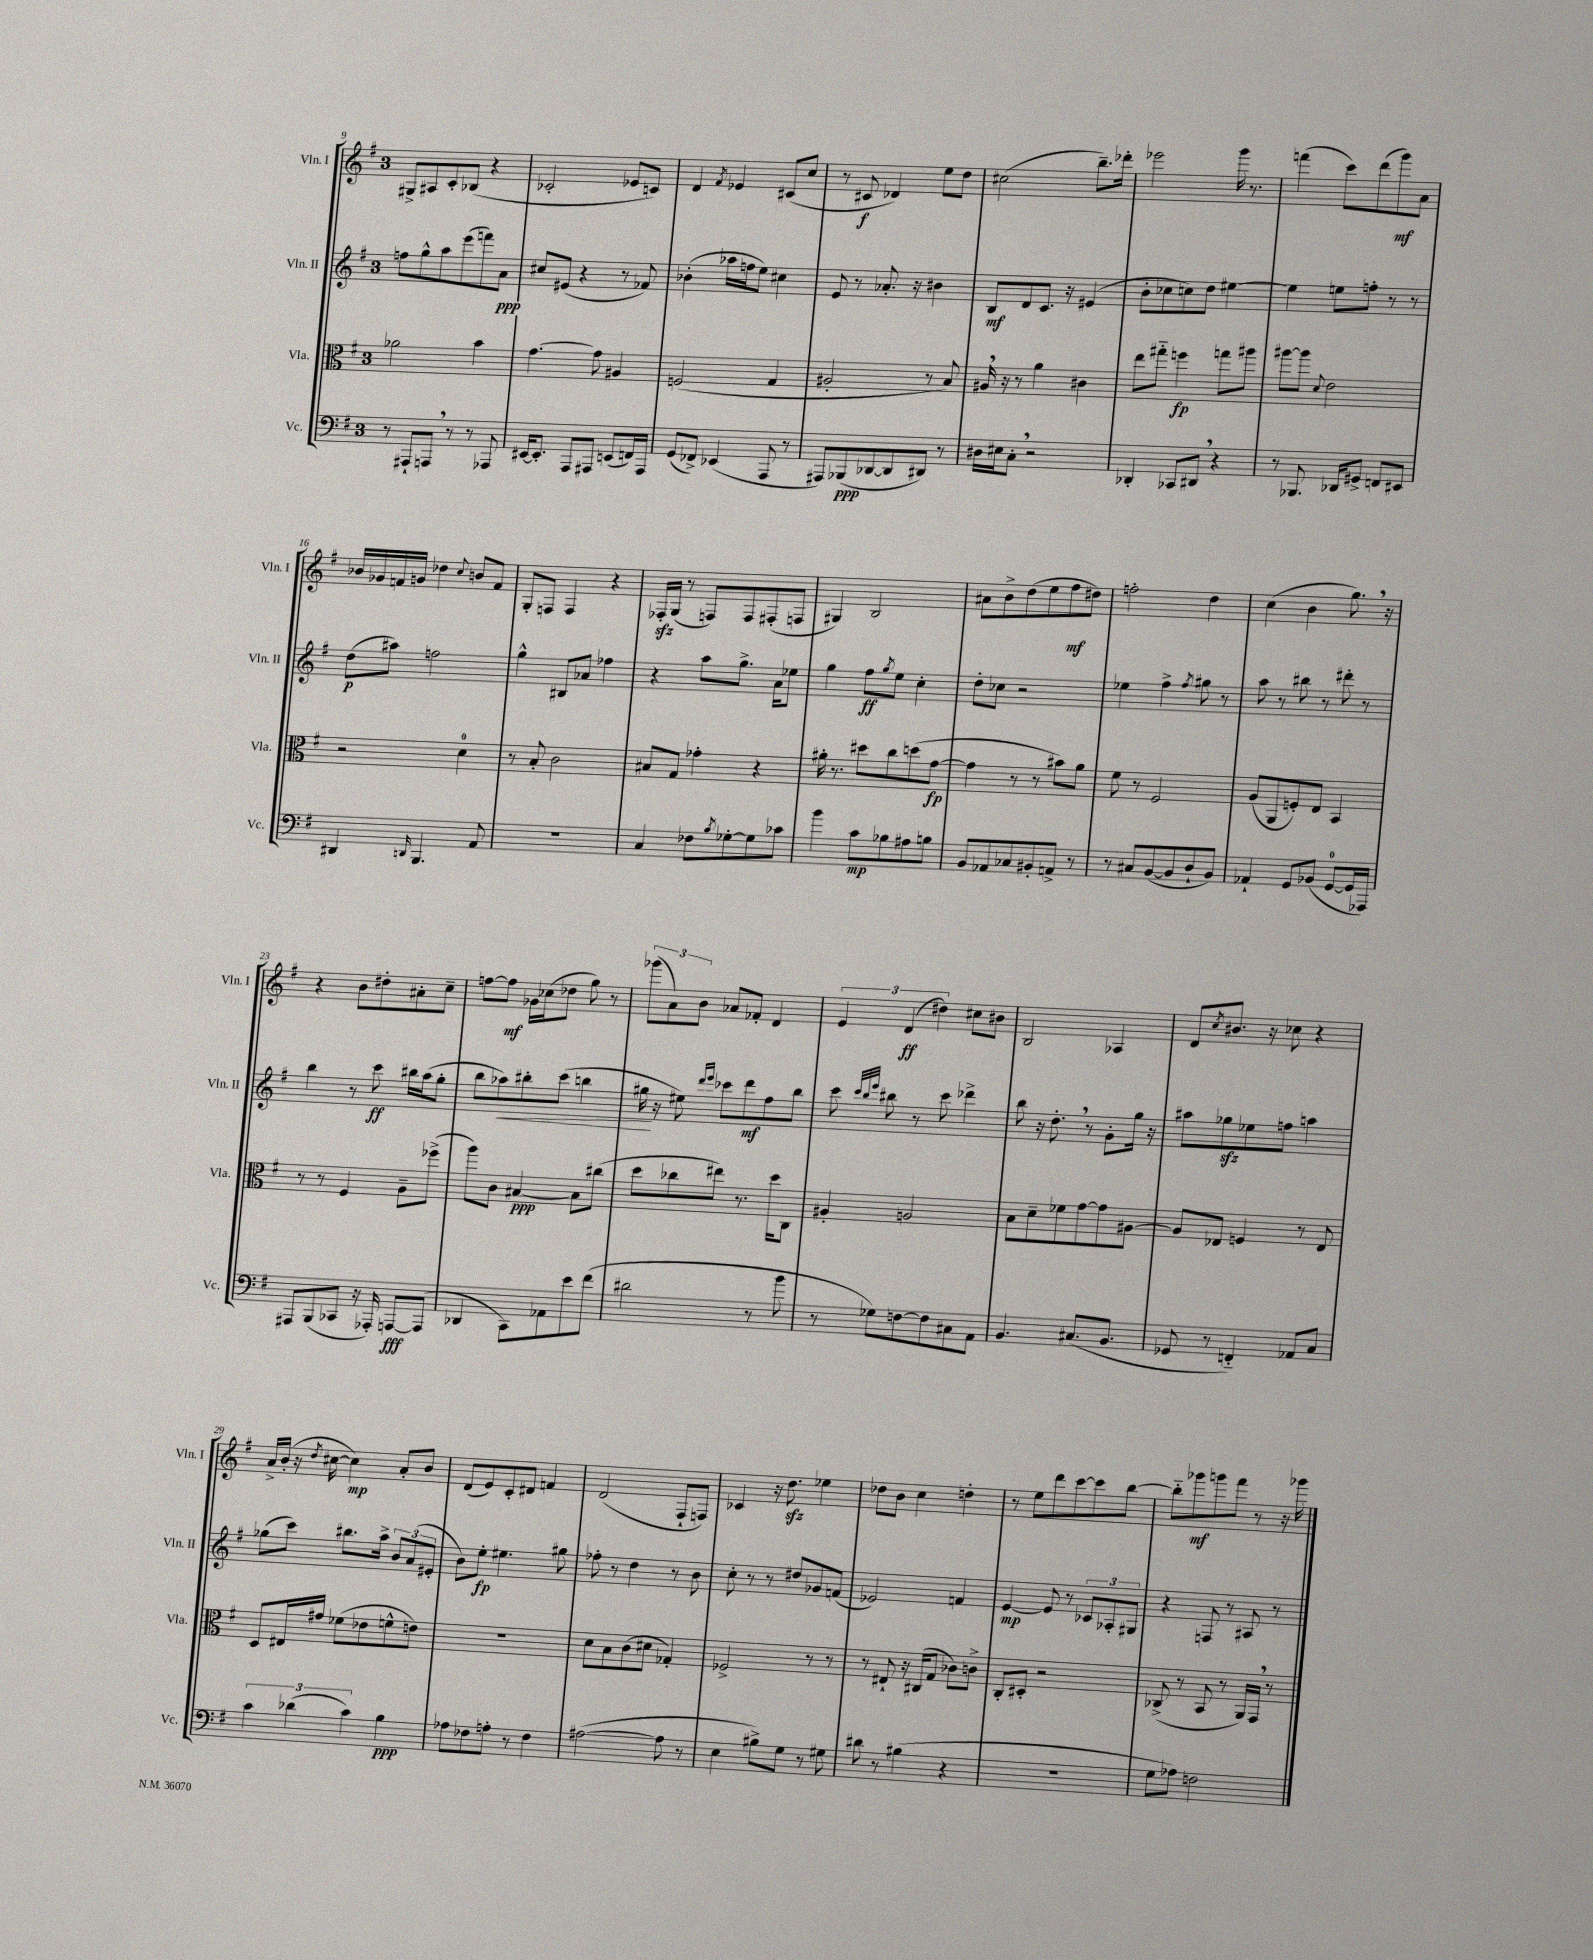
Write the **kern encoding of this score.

**kern	**dynam	**kern	**dynam	**kern	**dynam	**kern	**dynam
*part4	*part4	*part3	*part3	*part2	*part2	*part1	*part1
*staff4	*staff4	*staff3	*staff3	*staff2	*staff2	*staff1	*staff1
*I"Vc.	*	*I"Vla.	*	*I"Vln. II	*	*I"Vln. I	*
*I'Vc.	*	*I'Vla.	*	*I'Vln. II	*	*I'Vln. I	*
*clefF4	*	*clefC3	*	*clefG2	*	*clefG2	*
*k[f#]	*	*k[f#]	*	*k[f#]	*	*k[f#]	*
*M3/4	*	*M3/4	*	*M3/4	*	*M3/4	*
=9	=9	=9	=9	=9	=9	=9	=9
8r	.	2a-X\	.	8ffn\L	.	8G#X^/L	.
8AAA#X`/L	.	.	.	8gg^^\	.	8A#X/	.
8AAAn,/J	.	.	.	8aa\	.	8c'/	.
8r	.	.	.	(8eee\	.	(8B-X/J	.
8r	.	4b\	.	8fffn\)	.	4r	.
8AAA-X/	.	.	.	8a\J	ppp	.	.
=10	=10	=10	=10	=10	=10	=10	=10
[16EE#X/KL	.	[4.g\	.	8cc#X/L	.	2c-X'/	.
8.EE#'/J]	.	.	.	.	.	.	.
.	.	.	.	(8e#X/J	.	.	.
8AAA/L	.	.	.	4r	.	.	.
8AAA#X/J	.	8g\]	.	.	.	.	.
(8EEn/L	.	4A#X/	.	8r	.	8e-X/L	.
16FFn/L)	.	.	.	8f-X/)	.	8cn/J)	.
16AAA#/JJ	.	.	.	.	.	.	.
=11	=11	=11	=11	=11	=11	=11	=11
(8GG/L	.	(2Fn/	.	(4b-X'\	.	4d/	.
8FF-X^/J)	.	.	.	.	.	.	.
.	.	.	.	.	.	8qf#/	.
(4EE-X/	.	.	.	16aa-X\LL	.	4e-X/	.
.	.	.	.	16ffn\J	.	.	.
.	.	.	.	8ee\J)	.	.	.
8AAA/	.	4G/	.	4cc#X\	.	(8c#X/L	.
8r	.	.	.	.	.	8cc/J	.
=12	=12	=12	=12	=12	=12	=12	=12
8AAA#X/L)	.	2A#X'/	.	8e/	.	8r	.
(8BBB-X/	ppp	.	.	8r	.	8c#X/	f
[8DD-X/	.	.	.	8.a-X'/	.	4d-X/)	.
8DD-/]	.	.	.	.	.	.	.
.	.	.	.	16r	.	.	.
8DD#X/J)	.	8r	.	4b#X\	.	8ee\L	.
8r	.	8B/)	.	.	.	8dd\J	.
=13	=13	=13	=13	=13	=13	=13	=13
16D#X\LL	.	16A#X,/	.	8B/L	mf	(2cc#X\	.
16E#X\J	.	16r	.	.	.	.	.
8C',\J	.	8r	.	8d/	.	.	.
2r	.	4a\	.	8.c/J	.	.	.
.	.	.	.	16r	.	.	.
.	.	4c#X\	.	(4e#X/	.	8.bb~\L)	.
.	.	.	.	.	.	16ddd-X'\Jk	.
=14	=14	=14	=14	=14	=14	=14	=14
4DD-X'/	.	8ee\L	.	8b'\L	.	2eee-X\	.
.	.	8gg#X\J	.	8cc-X\	.	.	.
8CC-X/L	.	4ffn\	fp	8ccn\)	.	.	.
8DD#X,/J	.	.	.	8dd\J	.	.	.
4r	.	8ggn\L	.	[4ee#X\	.	16ggg\	.
.	.	.	.	.	.	8.r	.
.	.	8aa#X\J	.	.	.	.	.
=15	=15	=15	=15	=15	=15	=15	=15
8r	.	[8aa#X\L	.	4ee#\]	.	(4fffn\	.
8.BBB-X/	.	8aa#\J]	.	.	.	.	.
.	.	8qqd/	.	.	.	.	.
.	.	2e\	.	8een\L	.	8ccc\L)	.
16DD-X/KL	.	.	.	.	.	.	.
8GG#X^/J	.	.	.	8ffn'\J	.	(8ddd\	.
8FFn/L	.	.	.	8r	.	8ggg\)	mf
8EE#X/J	.	.	.	8r	.	8a\J	.
!!LO:LB:g=z
=16	=16	=16	=16	=16	=16	=16	=16
4DD#X/	.	2r	.	(8dd\L	p	16b-X/LL	.
.	.	.	.	.	.	16g-X/	.
.	.	.	.	8aa#X\J)	.	16fn/	.
.	.	.	.	.	.	16gn/JJ	.
16qqDDn/	.	.	.	.	.	.	.
4.BBB/	.	.	.	2ffn\	.	4dd-X\	.
.	.	.	.	.	.	8qqcc/	.
.	.	4d\	.	.	.	8bn/L	.
8AA/	.	.	.	.	.	8f/J	.
=17	=17	=17	=17	=17	=17	=17	=17
2.r	.	8r	.	4gg^^\	.	8G'/L	.
.	.	8B'/	.	.	.	8Fn/J	.
.	.	2c\	.	8B#X/L	.	4F/	.
.	.	.	.	8a-X/J	.	.	.
.	.	.	.	4ff-X\	.	4r	.
=18	=18	=18	=18	=18	=18	=18	=18
4C/	.	8B#X/L	.	4r	.	16F-Xzz'/LL	.
.	.	.	.	.	.	(16G/JJ	.
.	.	8G/J	.	.	.	8r	.
8F-X\L	.	4g-X'\	.	8aa\L	.	8Fn/L)	.
8qB/	.	.	.	.	.	.	.
[8G-X'\	.	.	.	8.gg^\J	.	8F/	.
8G-\]	.	4r	.	.	.	(8F#X'/	.
.	.	.	.	16a\KL	.	.	.
8c-X\J	.	.	.	8ee-X\J	.	8Fn/J	.
=19	=19	=19	=19	=19	=19	=19	=19
4b\	.	16a#X'\	.	4gg\	.	4G#X/)	.
.	.	8.r	.	.	.	.	.
8c\L	mp	8dd#X\L	.	8ff#\L	ff	2B/	.
.	.	.	.	8qgg/	.	.	.
8B-X\	.	8cc\	.	8ee\J	.	.	.
8A#X\	.	(8ddn\	.	4cc'\	.	.	.
8Bn\J	.	[8g\J	fp	.	.	.	.
=20	=20	=20	=20	=20	=20	=20	=20
8BB/L	.	4g\]	.	8dd'\L	.	8a#X\L	.
8AA-X/	.	.	.	8cc-X\J	.	8b^\	.
8C-X/	.	8r	.	2r	.	(8dd\	.
8BB#X'/	.	8r	.	.	.	8ee\	.
8AAn^/J	.	8b#X\L)	.	.	.	8ff#\	mf
8r	.	8a\J	.	.	.	8dd#X\J)	.
=21	=21	=21	=21	=21	=21	=21	=21
8r	.	8f#\	.	4ee-X\	.	2ffn'\	.
8C#X/L	.	8r	.	.	.	.	.
([8BB/	.	2F#/	.	4ff#^\	.	.	.
8BB/]	.	.	.	.	.	.	.
.	.	.	.	8qff#/	.	.	.
8D`/	.	.	.	8gg#X\	.	4dd\	.
8BB/J)	.	.	.	8r	.	.	.
=22	=22	=22	=22	=22	=22	=22	=22
4AA-X`/	.	(8A/L	.	8aa\	.	(4cc\	.
.	.	8AA/	.	8r	.	.	.
8GG/L	.	8Fn'/)	.	8bb#X\	.	4b\	.
(8BB-X/J	.	8E/J	.	8r	.	.	.
[8GG/L	.	4BB/	.	8ddd#X'\	.	8.gg,\)	.
16GG/L]	.	.	.	8r	.	.	.
16AAA-X/JJ)	.	.	.	.	.	16r	.
!!LO:LB:g=z
=23	=23	=23	=23	=23	=23	=23	=23
8AAA#X/L	.	8r	.	4bb\	.	4r	.
(8BBB/	.	8r	.	.	.	.	.
8CC-X/J	.	4F#/	.	8r	.	8b\L	.
16r	.	.	.	8ccc\	ff	8dd#X'\	.
16AAA-X'/)	.	.	.	.	.	.	.
[8AAAn/L	fff	8A~\L	.	16bb#X\LL	.	8a#X'\	.
.	.	.	.	(16aa\J	.	.	.
(8AAA/J]	.	(8ff-X^\J	.	8gg'\J	.	8cc~\J	.
=24	=24	=24	=24	=24	=24	=24	=24
4DD-X/	.	8aa\L)	.	8bb\L	.	[8ffn\L	.
!	!	!	!	!	!LO:HP:b	!	!
.	.	8c\J	.	8aa-X\)	<	8ff\J]	mf
8CC\L)	.	[4B#X/	ppp	8bb#X'\	.	16g-X\LL	.
.	.	.	.	.	.	(16cc-X\J	.
8AA-X\	.	.	.	(8ccc\J	.	8dd-X\J	.
8e\	.	8B#\L]	.	4bbn\	.	8gg\)	.
(8f#\J	.	(8cc#X\J	.	.	.	8r	.
=25	=25	=25	=25	=25	=25	=25	=25
2d#X\	.	8dd\L	.	16gg#X\	.	(12ggg-X\L	.
.	.	.	.	16r	[	.	.
.	.	.	.	.	.	12a\)	.
.	.	8cc-X\	.	8ee#X\)	.	.	.
.	.	.	.	.	.	12b\J	.
.	.	.	.	16qqddd/LL	.	.	.
.	.	.	.	16qqeee/JJ	.	.	.
.	.	8ee#X\J)	.	8ccc-X\L	.	8a-X/L	.
.	.	8.r	.	8ddd\	mf	8f-X'/J	.
8r	.	.	.	8ff#\	.	4d/	.
.	.	16dd\KL	.	.	.	.	.
8b\	.	8C\J	.	8bb\J	.	.	.
=26	=26	=26	=26	=26	=26	=26	=26
8r	.	4A#X'/	.	8ccc\	.	6e/	.
.	.	.	.	32qqccc/LLL	.	.	.
.	.	.	.	32qqbb/	.	.	.
.	.	.	.	32qqeee/JJJ	.	.	.
8G-X\L)	.	.	.	8bb#X\	.	.	.
.	.	.	.	.	.	(6d/	ff
[8Fn\	.	2An/	.	8r	.	.	.
.	.	.	.	.	.	6dd#X\)	.
8F\]	.	.	.	8ccc\	.	.	.
8C#X\	.	.	.	4ddd-X^\	.	8cc#X\L	.
8AA\J	.	.	.	.	.	8b#X\J	.
=27	=27	=27	=27	=27	=27	=27	=27
4.BB/	.	8B\L	.	8bb\	.	2B/	.
.	.	8d~\	.	16r	.	.	.
.	.	.	.	8.dd',\	.	.	.
.	.	8f-X\	.	.	.	.	.
(8.C#X/L	.	[8g\	.	8r	.	.	.
.	.	8g\]	.	8g'\L	.	4A-X/	.
8.BB/J	.	.	.	.	.	.	.
.	.	[8A#X\J	.	16gg\Jk	.	.	.
.	.	.	.	16r	.	.	.
=28	=28	=28	=28	=28	=28	=28	=28
8GG-X/	.	8A#/L]	.	8aa#X\L	.	8d/L	.
.	.	.	.	.	.	8qcc/	.
8r	.	8E-X/J	.	8gg-Xzz\	.	8.b#X/J	.
4FFn/)	.	4Fn/	.	8ee-X\	.	.	.
.	.	.	.	.	.	16r	.
.	.	.	.	8ffn\J	.	8cc-X\	.
8AA-X/L	.	8r	.	4aan\	.	4r	.
8C/J	.	8E-/	.	.	.	.	.
!!LO:LB:g=z
=29	=29	=29	=29	=29	=29	=29	=29
6c\	.	8D/L	.	(8gg-X\L	.	16a^/LL	.
.	.	.	.	.	.	(16b'/JJ	.
.	.	16E#X/L	.	8ccc\J)	.	16r	.
(6d-X\	.	.	.	.	.	.	.
.	.	.	.	.	.	8qdd/	.
.	.	16g#X/JJ	.	.	.	[16cc#X\	.
.	.	(8f-X\L	.	8.bb#X\L	.	4cc#\])	mp
6c\)	.	.	.	.	.	.	.
.	.	8e-X\	.	.	.	.	.
.	.	.	.	16aa^\Jk	.	.	.
4B\	ppp	8fn^^\	.	12b/L	.	8a'/L	.
.	.	.	.	(12a/	.	.	.
.	.	8en\J)	.	.	.	8b/J	.
.	.	.	.	12e#X'/J	.	.	.
=30	=30	=30	=30	=30	=30	=30	=30
8A-X\L	.	2.r	.	8b\L)	.	(8d/L	.
8F-X\	.	.	.	8ee'\J	fp	8e/)	.
8An'\J	.	.	.	4.ee#X\	.	8c'/	.
8r	.	.	.	.	.	8d#X/J	.
4F-\	.	.	.	.	.	4fn/	.
.	.	.	.	8gg#X\	.	.	.
=31	=31	=31	=31	=31	=31	=31	=31
([2A#X\	.	8d\L	.	8ff-X'\	.	(2d/	.
.	.	8B\	.	8r	.	.	.
.	.	(8c\	.	4dd\	.	.	.
.	.	8d#X\J	.	.	.	.	.
8A#\]	.	4G-X'/)	.	8r	.	8F#`/L	.
8r	.	.	.	8b\	.	8Fn/J)	.
=32	=32	=32	=32	=32	=32	=32	=32
4E\	.	2F-X^/	.	8cc'\	.	4c-X/	.
.	.	.	.	8r	.	.	.
8B#X^\L)	.	.	.	8r	.	16r	.
.	.	.	.	.	.	8.ddzz\	.
8G\J	.	.	.	8dd#X/L	.	.	.
8r	.	8r	.	8g-X/	.	4ee-X\	.
8G#X\	.	8r	.	(8fn/J	.	.	.
=33	=33	=33	=33	=33	=33	=33	=33
8d#X\	.	8r	.	2e-X/)	.	8dd-X\L	.
8r	.	8E#X`/	.	.	.	8b\J	.
(4B#X\	.	16r	.	.	.	4cc\	.
.	.	(16C#X/KL	.	.	.	.	.
.	.	8G/J	.	.	.	.	.
4r	.	8c-X\L)	.	4fn/	.	4ddn'\	.
.	.	8cn^\J	.	.	.	.	.
=34	=34	=34	=34	=34	=34	=34	=34
2.r	.	8C'/L	.	[4e/	mp	8r	.
.	.	8D#X'/J	.	.	.	8ee\L	.
.	.	2r	.	8e/]	.	8ddd\	.
.	.	.	.	8r	.	[8ccc\	.
.	.	.	.	12c-X/L	.	8ccc\]	.
.	.	.	.	12A-X'/	.	.	.
.	.	.	.	.	.	[8bb\J	.
.	.	.	.	12G#X/J	.	.	.
=35	=35	=35	=35	=35	=35	=35	=35
8G\L	.	(8C-X^/	.	4r	.	8bb\L]	.
8A-X\J)	.	8r	.	.	.	8ggg-X\	mf
2Fn\	.	8BB/	.	8Fn/	.	8gggn\	.
.	.	8r	.	8r	.	8fff#\J	.
.	.	16AA/LL)	.	8A#X/	.	8r	.
.	.	16GG,/JJ	.	.	.	.	.
.	.	8r	.	8r	.	16r	.
.	.	.	.	.	.	16ggg-X\	.
==	==	==	==	==	==	==	==
*-	*-	*-	*-	*-	*-	*-	*-
